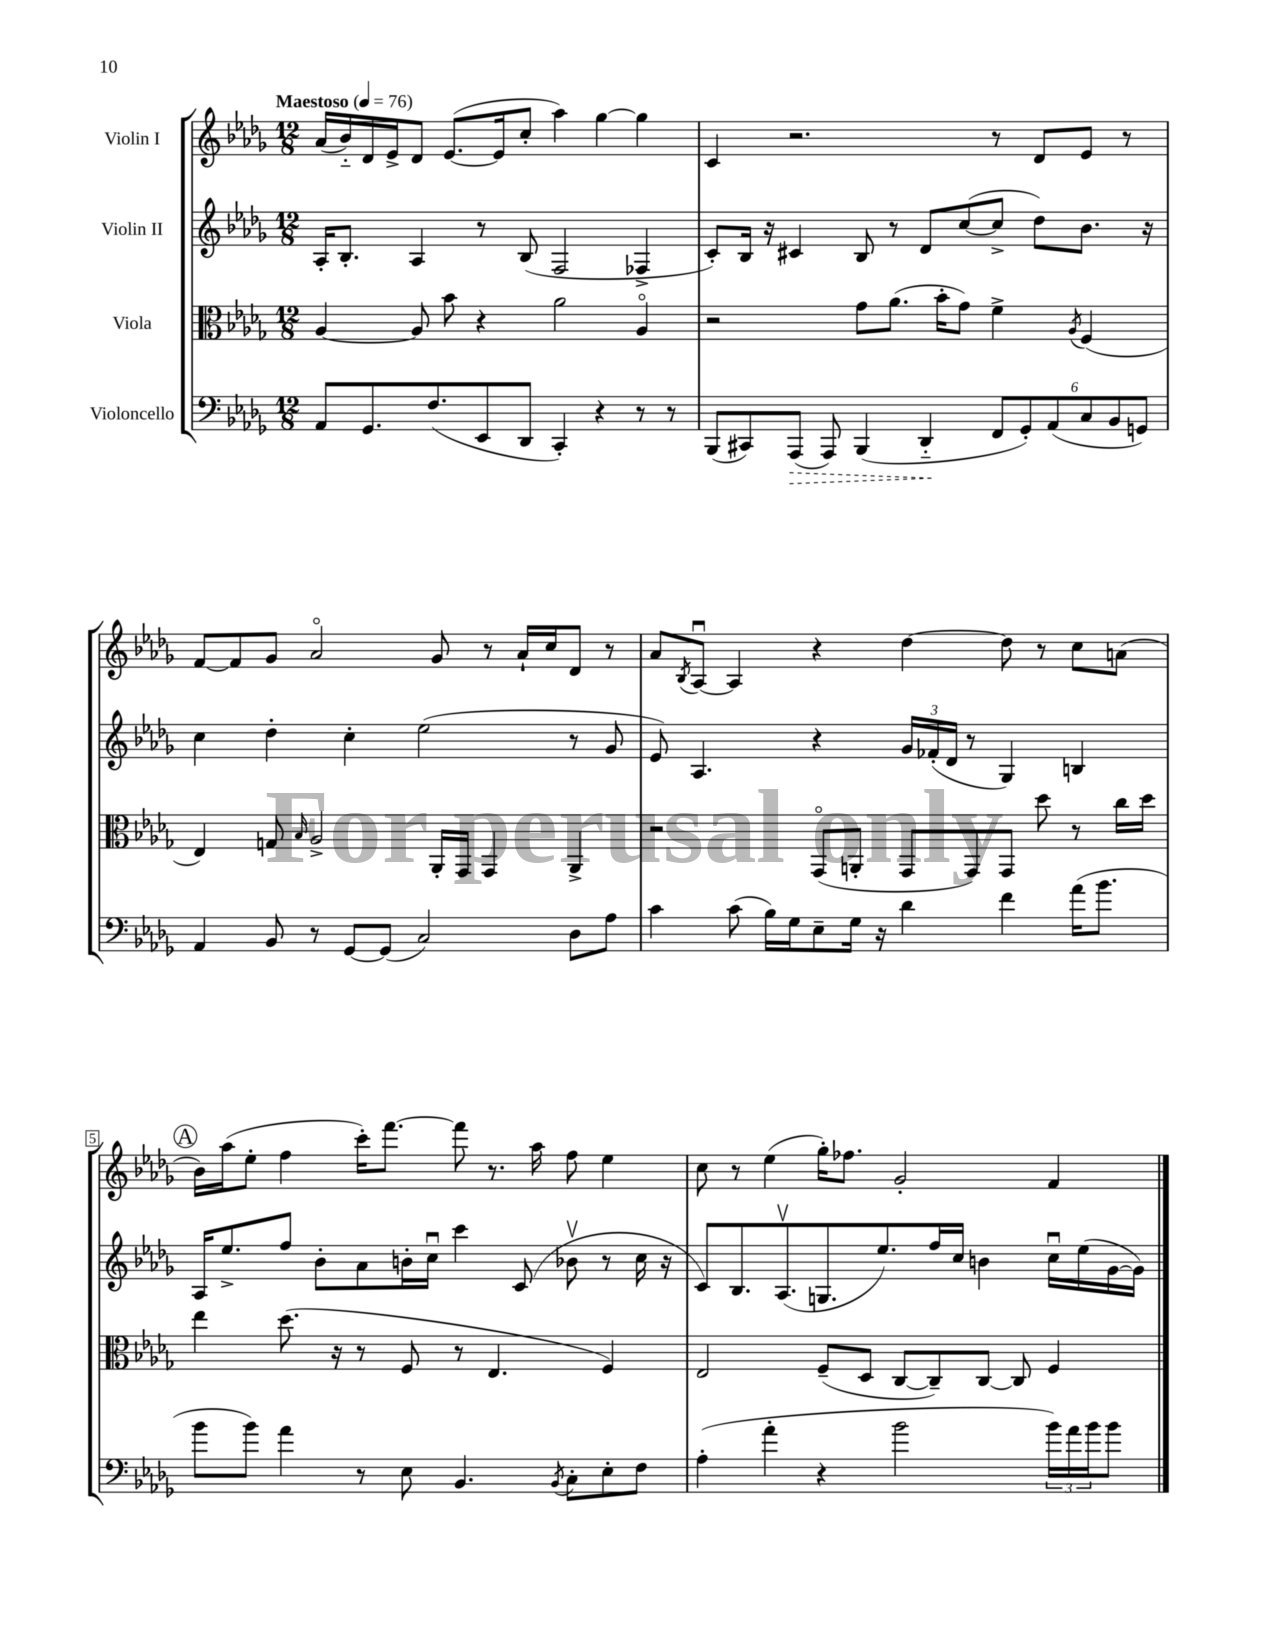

**kern	**kern	**kern	**kern
*staff4	*staff3	*staff2	*staff1
*clefF4	*clefC3	*clefG2	*clefG2
*k[b-e-a-d-g-]	*k[b-e-a-d-g-]	*k[b-e-a-d-g-]	*k[b-e-a-d-g-]
*M12/8	*M12/8	*M12/8	*M12/8
*MM76	*MM76	*MM76	*MM76
8AA-/L	[4A-/	16A-'/LK	(16a-/LL
.	.	8.B-'/J	16b-'~/)
8.GG-/	.	.	16d-/
.	.	.	16e-^/J
.	8A-/]	4A-/	8d-/J
(8.F/	.	.	.
.	8b-\	.	([8.e-/L
8EE-/	4r	8r	.
.	.	.	16e-/]k
8DD-/J	.	(8B-/	8cc'/J
4CC'/)	2a-\	2F/	4aa-\)
4r	.	.	[4gg-\
8r	4A-o/	4F-^/	4gg-\]
8r	.	.	.
=	=	=	=
(8BBB-/L	2r	8c'/L)	4c/
8CC#/)	.	16B-/Jk	.
.	.	16r	.
(8AAA-/J	.	4c#/	2.r
8AAA-/)	.	.	.
(4BBB-/	8g-\L	8B-/	.
.	(8.a-\J	8r	.
4DD-'~/	.	8d-/L	.
.	16b-'\LK	.	.
.	8g-\J)	([8cc/	.
12FF/L	4f^\	8cc^/]J	8r
12GG-'/)	.	.	.
.	.	8dd-\L)	8d-/L
(12AA-/	.	.	.
.	8qA-/	.	.
12C/	(4F/	8.b-\J	8e-/J
12BB-/	.	.	.
.	.	.	8r
12GG/J)	.	.	.
.	.	16r	.
=	=	=	=
4AA-/	4E-/)	4cc\	[8f/L
.	.	.	8f/]
8BB-/	8G/	4dd-'\	8g-/J
.	16qqB-/	.	.
8r	2A-^/	.	2a-o/
[8GG-/L	.	4cc'\	.
(8GG-/]J	.	.	.
2C/)	.	(2ee-\	.
.	16AA-'/LL	.	8g-/
.	16GG-/JJ	.	.
.	4GG-/	.	8r
.	.	.	16a-`/LL
.	.	.	16cc/J
8D-\L	4AA-^/	8r	8d-/J
8A-\J	.	8g-/	8r
=	=	=	=
4c\	2r	8e-/)	8a-/L
.	.	.	8qB-/
.	.	4.A-/	[8A-u/J
(8c\	.	.	4A-/]
16B-\LL)	.	.	.
16G-\J	.	.	.
8E-~\	(8GG-o/L	4r	4r
16G-\Jk	8AA'/J	.	.
16r	.	.	.
4d-\	8GG-/L	24g-/LL	[4dd-\
.	.	(24f-'/	.
.	.	24d-/JJ	.
.	8GG-/)	8r	.
4f\	8GG-/J	4G-/)	8dd-\]
.	8dd-\	.	8r
(16a-\LK	8r	4B/	8cc\L
8.b-\J	.	.	.
.	16cc\LL	.	(8a\J
.	16dd-\JJ	.	.
=	=	=	=
8b-\L	4ee-\	16A-/LK	16b-\LL)
.	.	8.ee-^/	(16aa-\J
8b-\J)	.	.	8ee-'\J
4a-\	(8.dd-\	8ff/J	4ff\
.	.	8b-'\L	.
.	16r	.	.
8r	8r	8a-\	16ccc'\LK)
.	.	.	[8.fff\J
8E-\	8F/	16b'\L	.
.	.	16ccu\JJ	.
4.BB-/	8r	4ccc\	8fff\]
.	4.E-/	.	8.r
.	.	(8c/	.
.	.	.	16aa-\
8qBB-/	.	.	.
8C'\L	.	8b-v\	8ff\
8E-'\	4F/)	8r	4ee-\
8F\J	.	16cc\	.
.	.	16r	.
=	=	=	=
(4A-'\	2E-/	8c/L)	8cc\
.	.	8.B-/	8r
4a-'\	.	.	(4ee-\
.	.	(8.A-v/	.
4r	(8F~/L	8.G/	16gg-'\LK)
.	.	.	8.ff-\J
.	8D-/J	.	.
.	.	8.ee-/)	.
2b-\	[8C/L	.	2g-'/
.	8C~/])	16ff/L	.
.	.	16cc/JJ	.
.	[8C/J	4b\	.
.	8C/]	.	.
24b-\LL)	4F/	16ccu\LL	4f/
24a-\	.	.	.
.	.	(16ee-\	.
24b-\J	.	.	.
8b-\J	.	[16g-\	.
.	.	16g-\]JJ)	.
==	==	==	==
*-	*-	*-	*-
